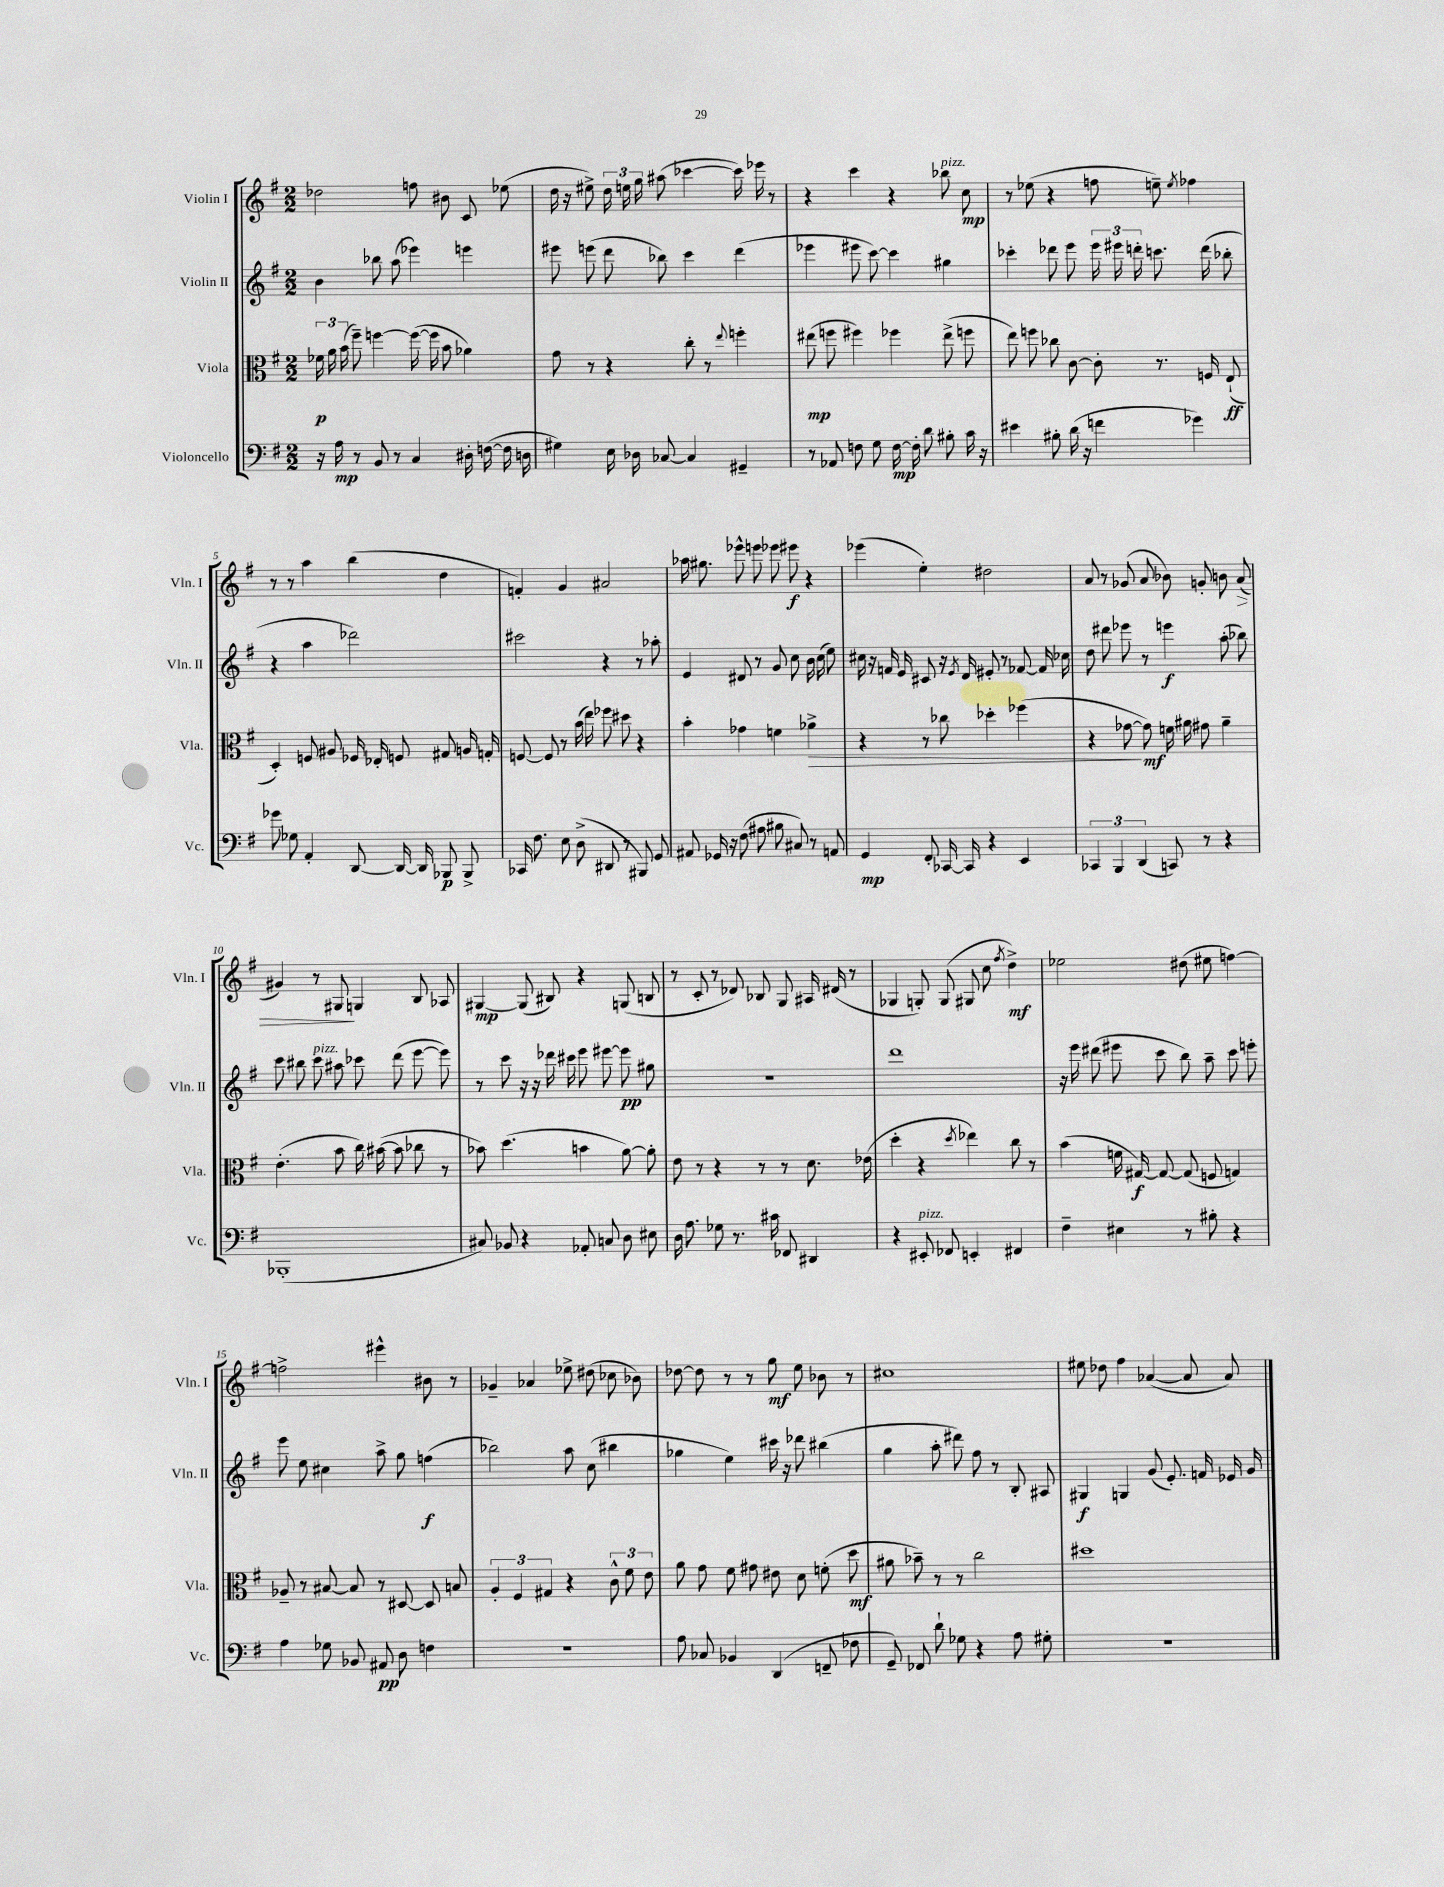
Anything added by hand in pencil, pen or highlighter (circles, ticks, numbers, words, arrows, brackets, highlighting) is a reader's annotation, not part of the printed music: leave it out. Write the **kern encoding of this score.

**kern	**kern	**kern	**kern
*staff4	*staff3	*staff2	*staff1
*clefF4	*clefC3	*clefG2	*clefG2
*k[f#]	*k[f#]	*k[f#]	*k[f#]
*M2/2	*M2/2	*M2/2	*M2/2
16r	24f-	4b	2dd-
.	24a	.	.
16A	.	.	.
.	(24b	.	.
8r	8ff#~)	.	.
8BB	[4ff	8bb-	.
8r	.	(8aa	.
4C	(16ff_	4eee-)	8ff
.	16ff]	.	.
.	8b	.	8b#
16D#'	4a-)	4eee	8c
([16F	.	.	.
16F]	.	.	(8ee-
16D	.	.	.
=	=	=	=
4G#)	8g	8eee#	16dd
.	.	.	16r
.	8r	(8eee	8ee#^)
16E	4r	8ddd	24dd
.	.	.	24ee
16D-	.	.	.
.	.	.	24gg
[8C-	.	8bb-)	(8aa#
4C-]	8cc'	4ccc	[4ccc-
.	8r	.	.
.	8qqee	.	.
4GG#~	4ff'	(4ddd	16ccc-])
.	.	.	16eee-
.	.	.	8r
=	=	=	=
8r	(8ee#	4eee-	4r
8AA-	8ff	.	.
8F	4ff#)	8eee#	4ccc
8G	.	[8ccc)	.
[16F	4ff-	4ccc]	4r
16F']	.	.	.
8d	.	.	.
8B#'	(8ee#^	4gg#	8bb-
16c	8ff	.	8cc
16r	.	.	.
=	=	=	=
4e#	8ee)	4ccc-'	8r
.	8ff	.	(8ee-
8B#'	8cc-	8ddd-	4r
(16d	[8c	8eee	.
16r	.	.	.
4f	8c']	24eee	8ff
.	.	24eee#	.
.	.	24ddd'	.
.	8.r	8.ccc	8ee~)
.	.	.	8qee
4g-)	.	.	4ff-
.	16F	(16ddd	.
.	(8E`	8bb-'	.
=	=	=	=
8g-	4D')	4r	8r
8G-	.	.	8r
4AA'	8F	4aa	4aa
.	8A#	.	.
[8DD	16F-	2ddd-)	(4bb
.	16E-'	.	.
16DD_	8F	.	.
16DD]	.	.	.
8BBB-	8G#	.	4dd
8BBB-^	16A	.	.
.	16G'	.	.
=	=	=	=
16CC-	[8F	2ccc#	4f')
8.F#	.	.	.
.	8F]	.	.
8E	8r	.	4g
(8D^	(16b	.	.
.	16ee)	.	.
8DD#	8ff-	4r	2a#
8r	8dd#	.	.
8BBB#)	4r	8r	.
8GG	.	8aa-'	.
=	=	=	=
8AA#	4b'	4e	16aa-
.	.	.	8.gg#
16GG-	.	.	.
16r	.	.	.
(8F#	4g-	8d#	8eee-^^
8A#	.	8r	8eee
8B#	4f	8g	8eee-
8C#)	.	8cc	8eee#
8r	4a-^	16b	4r
.	.	(16cc	.
8AA	.	8ee)	.
=	=	=	=
4GG	4r	16cc#	(4eee-
.	.	16r	.
.	.	16f	.
.	.	16e	.
8FF#'	8r	8c#	4ee')
[16CC-	8cc-	16r	.
.	.	8qe	.
16CC-]	.	16d	.
4r	4dd-'	8e#'	2dd#
.	.	8r	.
4EE	(4ff-	[8f-	.
.	.	16f-]	.
.	.	16cc-	.
=	=	=	=
6CC-	4r	8dd	8a
.	.	8ddd#	8r
6BBB	.	.	.
.	[8g-	8eee-	(8g-
(6DD	.	.	.
.	8g-])	8r	8a
8CC)	16f	4eee	8b-)
.	16a#	.	.
8r	8g#	.	8g'
4r	4a#~	(8aa'	8b
.	.	8bb-)	(8a
=	=	=	=
(1BBB-'	(4.e'	8ccc	4g#)
.	.	8bb#	.
.	.	8ccc	8r
.	8b	8aa#	8G#
.	16cc)	8ccc-	4G
.	([16b#	.	.
.	8b#]	(8ddd	.
.	8cc-	[8eee	8B
.	8r	8eee])	8A-
=	=	=	=
8C#)	8b-)	8r	[4G#
8BB-	(4.dd	8ccc	.
4r	.	16r	(8G#]
.	.	16r	.
.	.	16ddd-	8B#)
.	.	16ccc#	.
8AA-'	4b	8eee	4r
8C	.	[8eee#	.
8D	[8a)	8eee#]	(8G
8E#	8a']	8gg#	8B
=	=	=	=
16D	8e	1r	8r
8.A	.	.	.
.	8r	.	8c'
8G-	4r	.	8r
8.r	.	.	8d-)
.	8r	.	8B-
16c#	.	.	.
8FF-	8r	.	8G
4DD#	8.d	.	16A#
.	.	.	(16d#
.	.	.	8r
.	(16e-	.	.
=	=	=	=
4r	4dd'	1ddd	4G-
8EE#'	4r	.	8G')
8FF-	.	.	(8G
.	8qdd	.	.
4EE'	4ee-)	.	8G#
.	.	.	8cc
.	.	.	8qff#
4FF#	8cc	.	4dd^)
.	8r	.	.
=	=	=	=
4F#~	(4b	16r	2ee-
.	.	16eee	.
.	.	(8ddd#	.
4E#	16f	8eee#	.
.	[16G#)	.	.
.	8G#_	8ccc	.
8r	(8G#]	8bb)	(8dd#
8B#'	8F	8aa~	8ee#
4r	4G)	8ccc	[4ff)
.	.	8eee'	.
=	=	=	=
4A	8A-~	8eee	2ff^]
.	8r	8ee	.
8G-	[8B#	4cc#	.
8BB-	8B#]	.	.
8AA#	8r	8aa^	4eee#^^
8D	[8D#	8gg	.
4F	8D#]	(4ff	8b#
.	8B	.	8r
=	=	=	=
1r	6A'	2bb-)	4g-~
.	6F#	.	.
.	.	.	4a-
.	6G#	.	.
.	4r	8aa	8ee-^
.	.	(8cc	(8dd#
.	12c^^	4bb#	8cc-
.	12f#	.	.
.	.	.	8b-)
.	12e	.	.
=	=	=	=
8A	8a	4gg-	[8dd-
8C-	8g	.	8dd-]
4BB-	8f#	4ee)	8r
.	8g#	.	8r
(4DD	8e#	16ccc#	8gg
.	.	16r	.
.	8d	8ddd-	8ee
8FF~	(8f'	(4bb#	8b-
8F-	8dd	.	8r
=	=	=	=
8GG~)	8a#	4gg	1cc#
8FF-	8b-~)	.	.
8d`	8r	8aa'	.
8G-	8r	8ddd#)	.
4r	2cc	8ff#	.
.	.	8r	.
8A	.	8B'	.
8G#'	.	8A#	.
=	=	=	=
1r	1dd#	4G#	8ee#
.	.	.	8dd-
.	.	4G	4ff#
.	.	(8g	([4a-
.	.	8.e')	.
.	.	.	8a-]
.	.	16f	.
.	.	16e-	8a-)
.	.	16g	.
==	==	==	==
*-	*-	*-	*-
